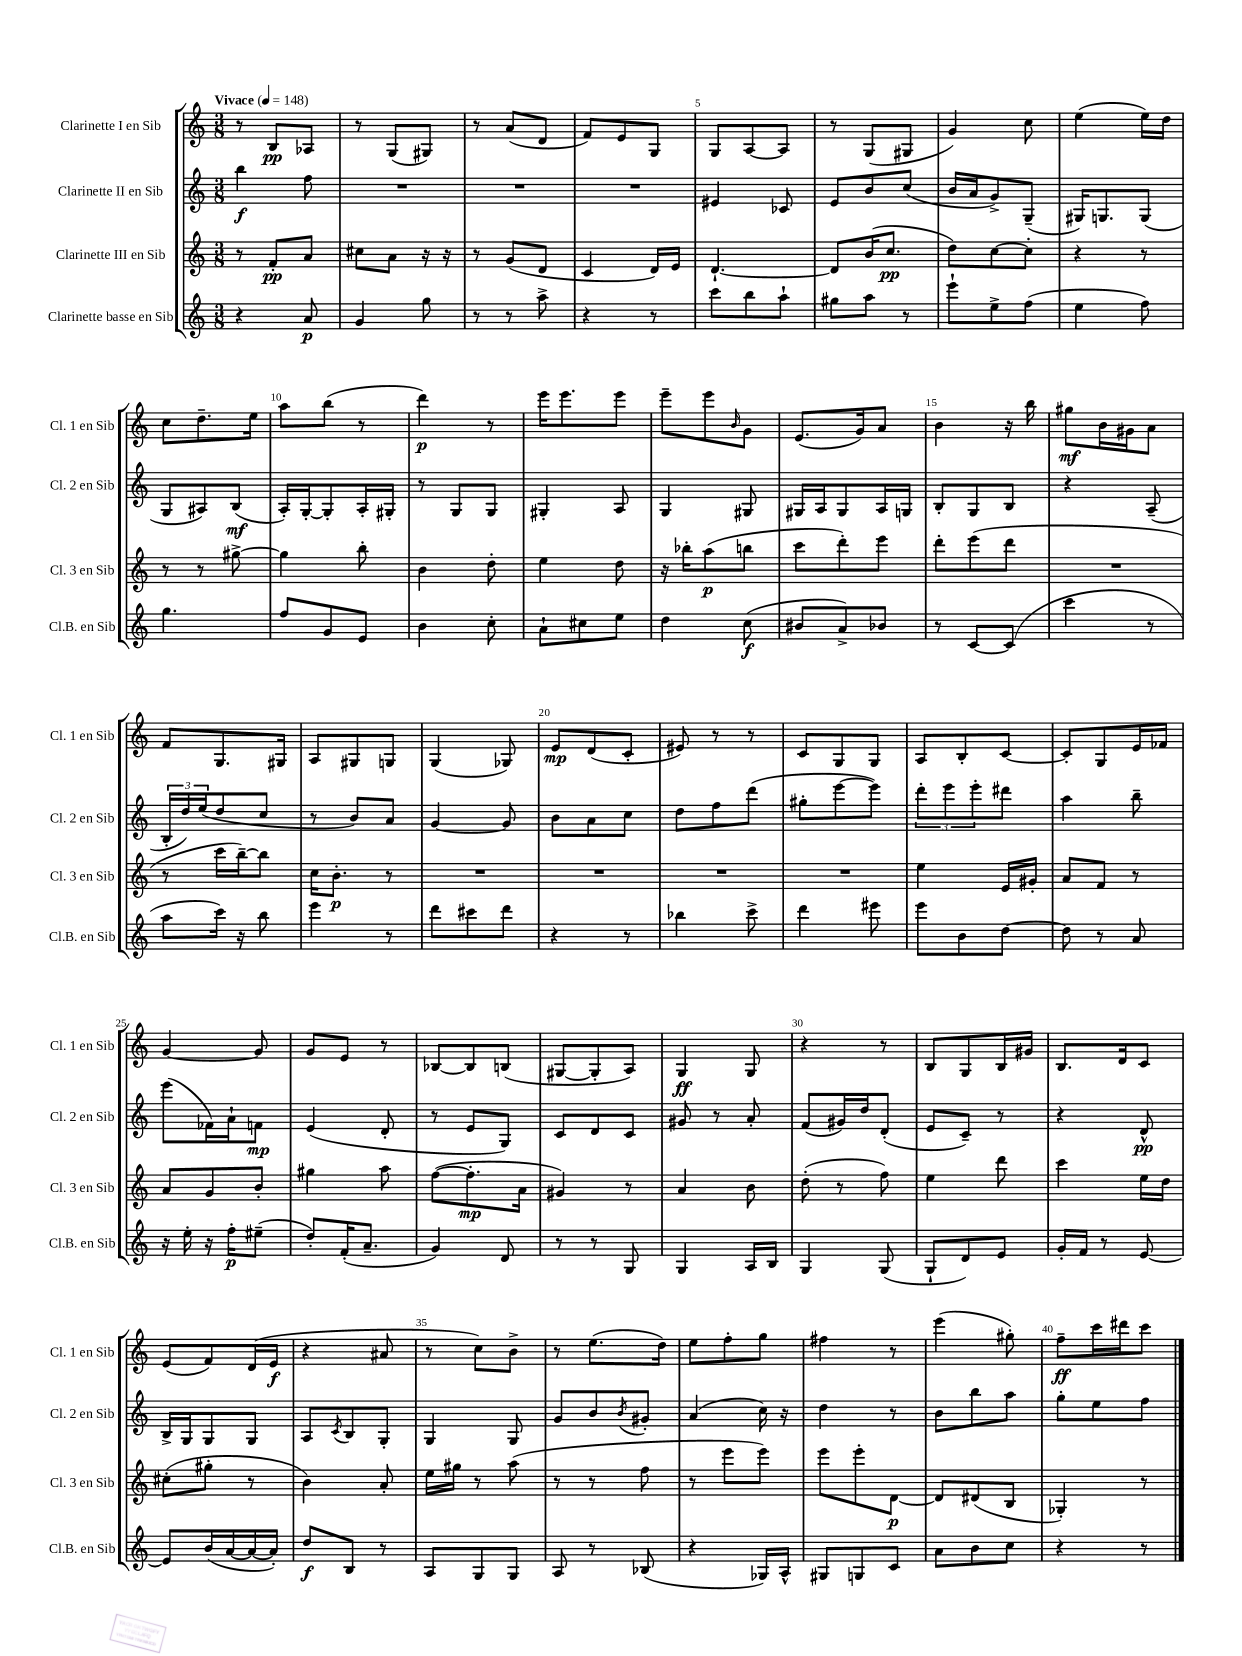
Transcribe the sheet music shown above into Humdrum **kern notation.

**kern	**dynam	**kern	**dynam	**kern	**dynam	**kern	**dynam
*part4	*part4	*part3	*part3	*part2	*part2	*part1	*part1
*staff4	*staff4	*staff3	*staff3	*staff2	*staff2	*staff1	*staff1
*I"Clarinette basse en Sib	*	*I"Clarinette III en Sib	*	*I"Clarinette II en Sib	*	*I"Clarinette I en Sib	*
*I'Cl.B. en Sib	*	*I'Cl. 3 en Sib	*	*I'Cl. 2 en Sib	*	*I'Cl. 1 en Sib	*
*clefG2	*	*clefG2	*	*clefG2	*	*clefG2	*
*k[]	*	*k[]	*	*k[]	*	*k[]	*
*M3/8	*	*M3/8	*	*M3/8	*	*M3/8	*
*MM148	*	*MM148	*	*MM148	*	*MM148	*
=1	=1	=1	=1	=1	=1	=1	=1
!	!	!	!	!	!	!LO:TX:a:B:t=Vivace	!
4r	.	8r	.	4bb\	f	8r	.
.	.	8f'/L	pp	.	.	8B/L	pp
8a/	p	8a/J	.	8ff\	.	8A-X/J	.
=2	=2	=2	=2	=2	=2	=2	=2
4g/	.	8cc#X\L	.	4.r	.	8r	.
.	.	8a\J	.	.	.	(8G/L	.
8gg\	.	16r	.	.	.	8G#X/J)	.
.	.	16r	.	.	.	.	.
=3	=3	=3	=3	=3	=3	=3	=3
8r	.	8r	.	4.r	.	8r	.
8r	.	(8g/L	.	.	.	(8a/L	.
8aa^\	.	8d/J	.	.	.	8d/J	.
=4	=4	=4	=4	=4	=4	=4	=4
4r	.	4c/	.	4.r	.	8f/L)	.
.	.	.	.	.	.	8e/	.
8r	.	16d/LL)	.	.	.	8G/J	.
.	.	16e/JJ	.	.	.	.	.
=5	=5	=5	=5	=5	=5	=5	=5
8ccc\L	.	[4.d`/	.	4e#X/	.	8G/L	.
8bb\	.	.	.	.	.	[8A/	.
8aa`\J	.	.	.	8c-X/	.	8A/J]	.
=6	=6	=6	=6	=6	=6	=6	=6
8gg#X\L	.	8d/L]	.	8e/L	.	8r	.
8aa\J	.	(16b/K	.	8b/	.	(8G/L	.
.	.	8.cc/J	pp	.	.	.	.
8r	.	.	.	(8cc/J	.	8G#X/J	.
=7	=7	=7	=7	=7	=7	=7	=7
8eee`\L	.	8dd\L)	.	16b/LL	.	4g/)	.
.	.	.	.	16a/J	.	.	.
8ee^\	.	[8cc\	.	8g^/)	.	.	.
(8ff\J	.	8cc'\J]	.	(8G~/J	.	8cc\	.
=8	=8	=8	=8	=8	=8	=8	=8
4ee\	.	4r	.	16G#X/KL)	.	(4ee\	.
.	.	.	.	8.Gn/	.	.	.
8ff\)	.	8r	.	(8G/J	.	16ee\LL)	.
.	.	.	.	.	.	16dd\JJ	.
!!LO:LB:g=z
=9	=9	=9	=9	=9	=9	=9	=9
4.gg\	.	8r	.	8G/L	.	8cc\L	.
.	.	8r	.	8A#X/)	.	8.dd~\	.
.	.	[8gg#X^\	.	(8B/J	mf	.	.
.	.	.	.	.	.	16ee\Jk	.
=10	=10	=10	=10	=10	=10	=10	=10
8ff/L	.	4gg#\]	.	16A'/LL)	.	8aa\L	.
.	.	.	.	[16G'/J	.	.	.
8g/	.	.	.	8G'/]	.	(8bb\J	.
8e/J	.	8bb'\	.	16A'/L	.	8r	.
.	.	.	.	16G#X'/JJ	.	.	.
=11	=11	=11	=11	=11	=11	=11	=11
4b\	.	4b\	.	8r	.	4ddd\)	p
.	.	.	.	8G/L	.	.	.
8cc'\	.	8dd'\	.	8G/J	.	8r	.
=12	=12	=12	=12	=12	=12	=12	=12
8a`\L	.	4ee\	.	4G#X'/	.	16eee\KL	.
.	.	.	.	.	.	8.eee\	.
8cc#X\	.	.	.	.	.	.	.
8ee\J	.	8dd\	.	8A/	.	8eee\J	.
=13	=13	=13	=13	=13	=13	=13	=13
4dd\	.	16r	.	4G/	.	8eee~\L	.
.	.	16bb-X'\KL	.	.	.	.	.
.	.	(8aa\	p	.	.	8eee\	.
.	.	.	.	.	.	16qqb/	.
(8cc\	f	8bbn\J	.	8G#X/	.	8g\J	.
=14	=14	=14	=14	=14	=14	=14	=14
8b#X/L	.	8ccc\L	.	16G#X/LL	.	(8.e/L	.
.	.	.	.	16A/J	.	.	.
8a^/)	.	8ddd'\)	.	8G#/	.	.	.
.	.	.	.	.	.	16g/k)	.
8b-X/J	.	8eee\J	.	16A/L	.	8a/J	.
.	.	.	.	16Gn/JJ	.	.	.
=15	=15	=15	=15	=15	=15	=15	=15
8r	.	8ddd'\L	.	8B'/L	.	4b\	.
[8c/L	.	(8eee\	.	8G/	.	.	.
(8c/J]	.	8ddd\J	.	8B/J	.	16r	.
.	.	.	.	.	.	16bb\	.
=16	=16	=16	=16	=16	=16	=16	=16
4ccc\	.	4.r	.	4r	.	8gg#X\L	mf
.	.	.	.	.	.	16b\L	.
.	.	.	.	.	.	16g#X\J	.
8r	.	.	.	(8A~/	.	8a\J	.
!!LO:LB:g=z
=17	=17	=17	=17	=17	=17	=17	=17
8aa\L	.	8r	.	24B'/LL	.	8f/L	.
.	.	.	.	24dd/)	.	.	.
.	.	.	.	(24ee/J	.	.	.
16ccc\Jk)	.	16ccc\LL	.	8dd/	.	8.G/	.
16r	.	[16bb~\J)	.	.	.	.	.
8bb\	.	8bb\J]	.	8cc/J	.	.	.
.	.	.	.	.	.	16G#X/Jk	.
=18	=18	=18	=18	=18	=18	=18	=18
4eee\	.	16cc\KL	.	8r	.	8A/L	.
.	.	8.b'\J	p	.	.	.	.
.	.	.	.	8b/L)	.	8G#X/	.
8r	.	8r	.	8a/J	.	8Gn/J	.
=19	=19	=19	=19	=19	=19	=19	=19
8ddd\L	.	4.r	.	[4g/	.	(4G/	.
8ccc#X\	.	.	.	.	.	.	.
8ddd\J	.	.	.	8g/]	.	8G-X/)	.
=20	=20	=20	=20	=20	=20	=20	=20
4r	.	4.r	.	8b\L	.	8e/L	mp
.	.	.	.	8a\	.	(8d/	.
8r	.	.	.	8cc\J	.	8c'/J	.
=21	=21	=21	=21	=21	=21	=21	=21
4bb-X\	.	4.r	.	8dd\L	.	8e#X/)	.
.	.	.	.	8ff\	.	8r	.
8ccc^\	.	.	.	(8ddd\J	.	8r	.
=22	=22	=22	=22	=22	=22	=22	=22
4ddd\	.	4.r	.	8gg#X'\L	.	8c/L	.
.	.	.	.	[8eee\	.	8G/	.
8eee#X\	.	.	.	8eee\J])	.	8G/J	.
=23	=23	=23	=23	=23	=23	=23	=23
8eee\L	.	4ee\	.	12ddd'\L	.	8A/L	.
.	.	.	.	12eee\	.	.	.
8b\	.	.	.	.	.	8B'/	.
.	.	.	.	12eee'\	.	.	.
[8dd\J	.	16e/LL	.	8ddd#X\J	.	[8c/J	.
.	.	16g#X'/JJ	.	.	.	.	.
=24	=24	=24	=24	=24	=24	=24	=24
8dd\]	.	8a/L	.	4aa\	.	8c'/L]	.
8r	.	8f/J	.	.	.	8G/	.
8a/	.	8r	.	8bb~\	.	16e/L	.
.	.	.	.	.	.	16f-X/JJ	.
!!LO:LB:g=z
=25	=25	=25	=25	=25	=25	=25	=25
16r	.	8a/L	.	(8eee\L	.	[4g/	.
16ee'\	.	.	.	.	.	.	.
16r	.	8g/	.	16f-X\L)	.	.	.
16ff'\KL	p	.	.	16a`\J	.	.	.
(8ee#X~\J	.	8b'/J	.	8fn\J	mp	8g/]	.
=26	=26	=26	=26	=26	=26	=26	=26
8dd'/L)	.	4gg#X\	.	(4e/	.	8g/L	.
(16f'/K	.	.	.	.	.	8e/J	.
8.a~/J	.	.	.	.	.	.	.
.	.	8aa\	.	8d'/	.	8r	.
=27	=27	=27	=27	=27	=27	=27	=27
4g/)	.	([8ff\L	.	8r	.	[8B-X/L	.
.	.	8.ff'\]	mp	8e/L	.	8B-/]	.
8d/	.	.	.	8G/J)	.	(8Bn/J	.
.	.	16a\Jk	.	.	.	.	.
=28	=28	=28	=28	=28	=28	=28	=28
8r	.	4g#X/)	.	8c/L	.	[8G#X/L	.
8r	.	.	.	8d/	.	8G#'/]	.
8G/	.	8r	.	8c/J	.	8A/J)	.
=29	=29	=29	=29	=29	=29	=29	=29
4G/	.	4a/	.	8g#X/	.	4G/	ff
.	.	.	.	8r	.	.	.
16A/LL	.	8b\	.	8a'/	.	8G/	.
16B/JJ	.	.	.	.	.	.	.
=30	=30	=30	=30	=30	=30	=30	=30
4G/	.	(8dd'\	.	(8f/L	.	4r	.
.	.	8r	.	16g#X/L)	.	.	.
.	.	.	.	16dd/J	.	.	.
(8G/	.	8ff\)	.	(8d'/J	.	8r	.
=31	=31	=31	=31	=31	=31	=31	=31
8G`/L	.	4ee\	.	8e/L	.	8B/L	.
8d/)	.	.	.	8c~/J)	.	8G/	.
8e/J	.	8ddd\	.	8r	.	16B/L	.
.	.	.	.	.	.	16g#X/JJ	.
=32	=32	=32	=32	=32	=32	=32	=32
16g'/LL	.	4ccc\	.	4r	.	8.B/L	.
16f/JJ	.	.	.	.	.	.	.
8r	.	.	.	.	.	.	.
.	.	.	.	.	.	16d/k	.
[8e/	.	16ee\LL	.	8d^^/	pp	8c/J	.
.	.	16dd\JJ	.	.	.	.	.
!!LO:LB:g=z
=33	=33	=33	=33	=33	=33	=33	=33
8e/L]	.	(8cc#X'\L	.	16B^/LL	.	(8e/L	.
.	.	.	.	16G/J	.	.	.
(16b/L	.	8gg#X'\J	.	8G/	.	8f/)	.
[16a/	.	.	.	.	.	.	.
16a/_	.	8r	.	8G/J	.	(16d/L	.
16a'/JJ])	.	.	.	.	.	16e/JJ	f
=34	=34	=34	=34	=34	=34	=34	=34
8dd/L	f	4b\)	.	8A/L	.	4r	.
.	.	.	.	8qc/	.	.	.
8B/J	.	.	.	8B/	.	.	.
8r	.	8a'/	.	8G'/J	.	8a#X/	.
=35	=35	=35	=35	=35	=35	=35	=35
8A/L	.	16ee\LL	.	4G/	.	8r	.
.	.	16gg#X\JJ	.	.	.	.	.
8G/	.	8r	.	.	.	8cc\L)	.
8G/J	.	(8aa\	.	8G/	.	8b^\J	.
=36	=36	=36	=36	=36	=36	=36	=36
8A/	.	8r	.	8g/L	.	8r	.
8r	.	8r	.	8b/	.	(8.ee\L	.
.	.	.	.	8qb/	.	.	.
(8B-X/	.	8ff\	.	8g#X'/J	.	.	.
.	.	.	.	.	.	16dd\Jk)	.
=37	=37	=37	=37	=37	=37	=37	=37
4r	.	8r	.	(4a/	.	8ee\L	.
.	.	8eee\L	.	.	.	8ff'\	.
16G-X/LL)	.	8eee\J)	.	16cc\)	.	8gg\J	.
16A^^/JJ	.	.	.	16r	.	.	.
=38	=38	=38	=38	=38	=38	=38	=38
8G#X/L	.	8eee\L	.	4dd\	.	4ff#X\	.
8Gn/	.	8eee'\	.	.	.	.	.
8c/J	.	[8d\J	p	8r	.	8r	.
=39	=39	=39	=39	=39	=39	=39	=39
8a\L	.	8d/L]	.	8b\L	.	(4eee\	.
8b\	.	(8d#X/	.	8bb\	.	.	.
8cc\J	.	8B/J	.	8aa\J	.	8gg#X'\)	.
=40	=40	=40	=40	=40	=40	=40	=40
4r	.	4G-X'/)	.	8gg'\L	.	8ff~\L	ff
.	.	.	.	8ee\	.	16ccc\L	.
.	.	.	.	.	.	16ddd#X\J	.
8r	.	8r	.	8ff\J	.	8ccc\J	.
==	==	==	==	==	==	==	==
*-	*-	*-	*-	*-	*-	*-	*-
